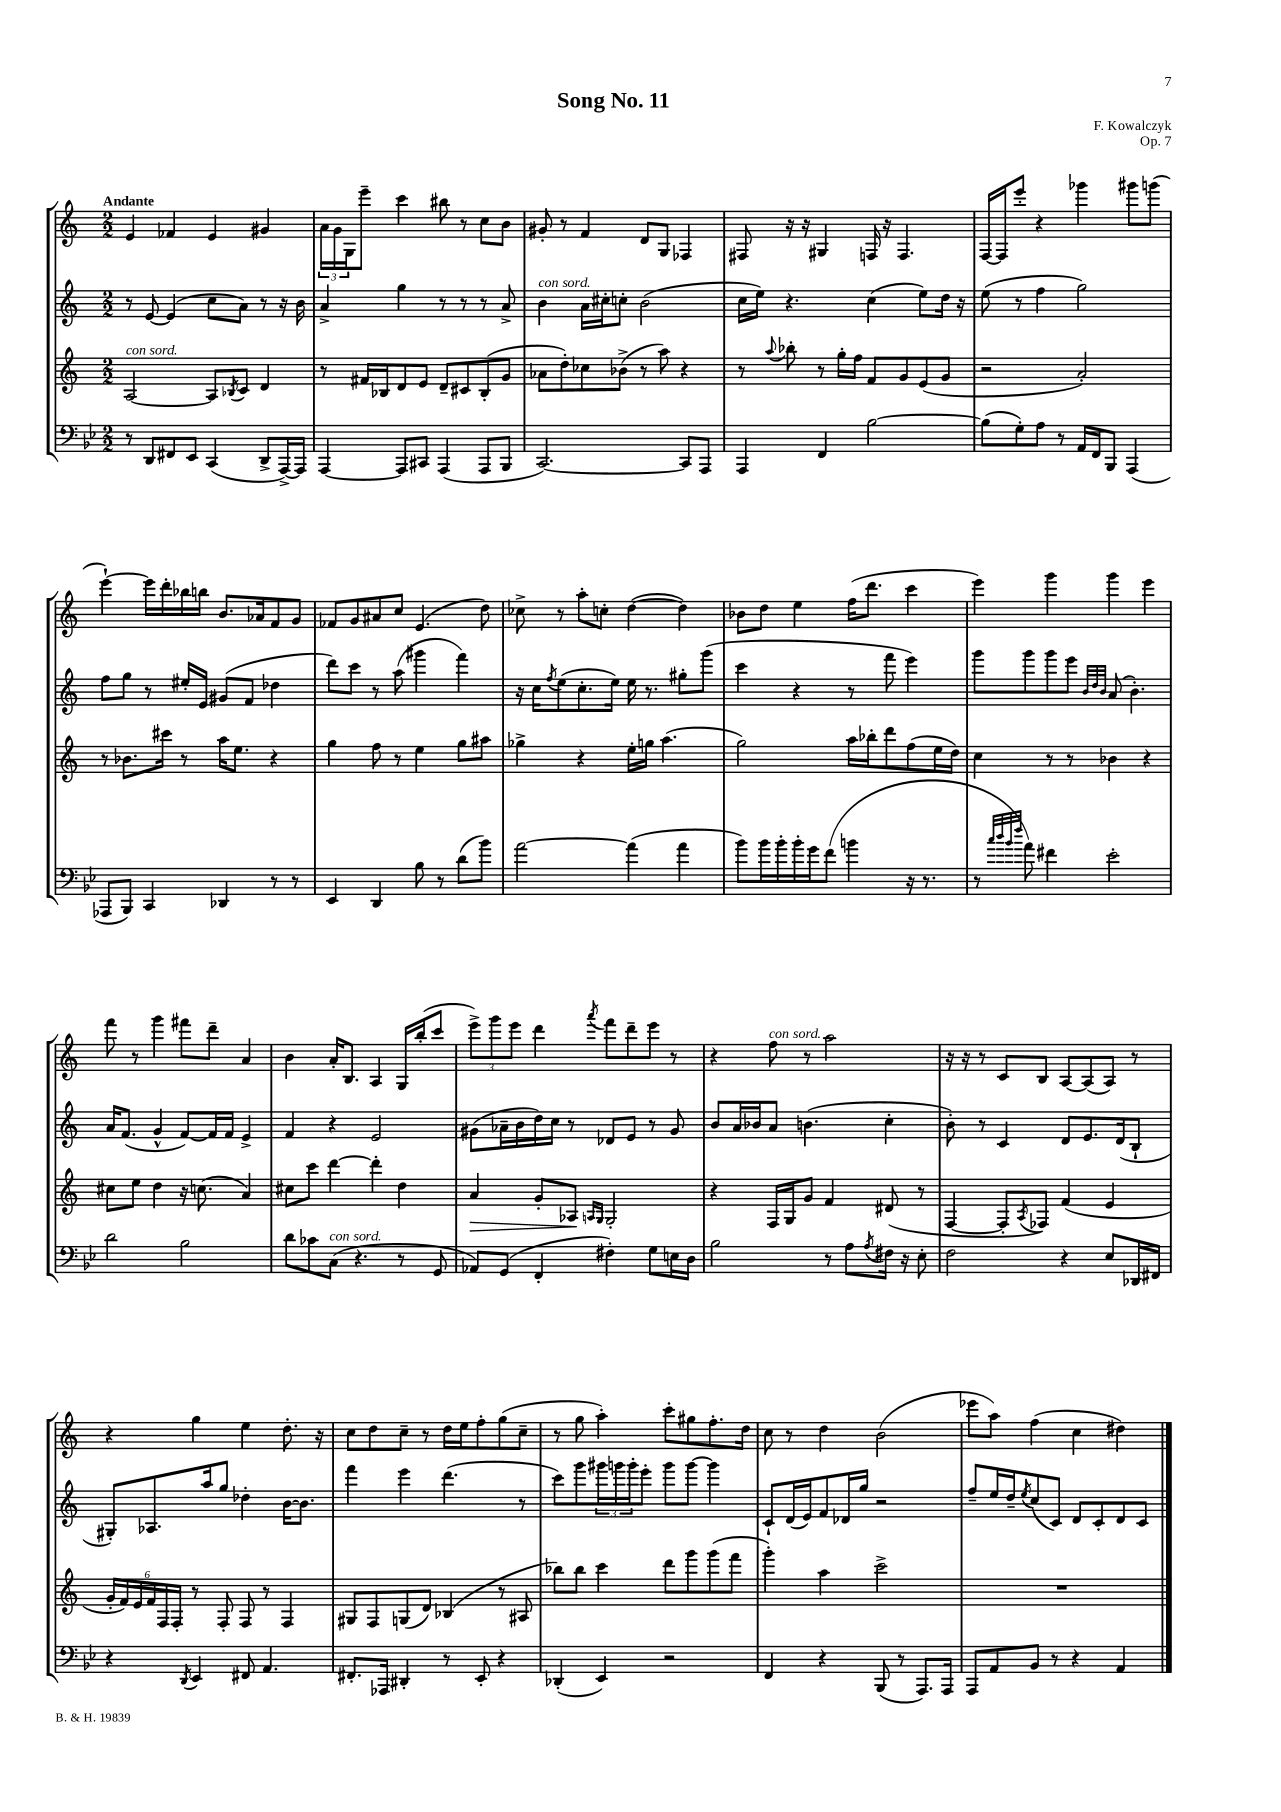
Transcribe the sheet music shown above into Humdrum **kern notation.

**kern	**kern	**kern	**kern
*staff4	*staff3	*staff2	*staff1
*clefF4	*clefG2	*clefG2	*clefG2
*k[b-e-]	*k[]	*k[]	*k[]
*M2/2	*M2/2	*M2/2	*M2/2
8r	[2A	8r	4e
8DD	.	[8e	.
8FF#	.	(4e]	4f-
8EE-	.	.	.
(4CC	8A]	8cc	4e
.	8qB-	.	.
.	8c	8a)	.
8DD^	4d	8r	4g#
[16AAA^)	.	16r	.
16AAA]	.	16b	.
=	=	=	=
[4AAA	8r	4a^	24a
.	.	.	24g
.	.	.	24G
.	16f#	.	8eee~
.	16B-	.	.
8AAA]	8d	4gg	4ccc
8CC#	8e	.	.
(4AAA	8d~	8r	8bb#
.	8c#	8r	8r
8AAA	(8B-'	8r	8cc
8BBB-	8g	8a^	8b
=	=	=	=
[2.CC)	8a-	4b	8g#'
.	8dd')	.	8r
.	8cc-	16a	4f
.	.	16cc#'	.
.	(8b-^	8cc'	.
.	8r	(2b	8d
.	8aa)	.	8G
8CC]	4r	.	4F-
8AAA	.	.	.
=	=	=	=
4AAA	8r	16cc	8F#
.	.	16ee)	.
.	8qqaa	.	.
.	8bb-'	4.r	16r
.	.	.	16r
4FF	8r	.	4G#
.	16gg'	.	.
.	16ff	.	.
[2B-	8f	(4cc	16F
.	.	.	16r
.	8g	.	4.F
.	(8e	8ee)	.
.	8g	16dd	.
.	.	16r	.
=	=	=	=
(8B-]	2r	(8ee	[16F
.	.	.	16F]
8G')	.	8r	8eee'
8A	.	4ff	4r
8r	.	.	.
16AA	2a')	2gg)	4ggg-
16FF	.	.	.
8BBB-	.	.	.
(4AAA	.	.	8ggg#
.	.	.	(8ggg
=	=	=	=
8AAA-	8r	8ff	[4eee`)
8BBB-)	8.b-	8gg	.
4CC	.	8r	16eee]
.	16ccc#	.	16ddd'
.	8r	16ee#'	16bb-
.	.	16e	16bb
4DD-	16aa	(8g#	8.b
.	8.ee	.	.
.	.	8f	.
.	.	.	16a-
8r	4r	4dd-	8f
8r	.	.	8g
=	=	=	=
4EE-	4gg	8ddd)	8f-
.	.	8ccc	8g
4DD	8ff	8r	8a#
.	8r	(8aa	8cc
8B-	4ee	4ggg#	(4.e
8r	.	.	.
(8d	8gg	4fff)	.
8b-)	8aa#	.	8dd)
=	=	=	=
[2a	4gg-^	16r	8cc-^
.	.	16cc	.
.	.	8qff	.
.	.	(8ee	8r
.	4r	8.cc'	8aa'
.	.	.	8cc'
.	.	16ee)	.
(4a]	16ee'	16ee	([4dd
.	16gg	8.r	.
.	(4.aa	.	.
4a	.	8gg#'	4dd])
.	.	(8ggg	.
=	=	=	=
8b-)	2gg)	4ccc	8b-
16b-	.	.	8dd
16b-'	.	.	.
16b-'	.	4r	4ee
16g	.	.	.
(8f	.	.	.
4b	16aa	8r	(16ff
.	16bb-'	.	8.ddd
.	8ddd	8fff	.
16r	(8ff	4eee)	4ccc
8.r	.	.	.
.	16ee	.	.
.	16dd)	.	.
=	=	=	=
8r	4cc	8ggg	4eee)
32qqcc	.	.	.
32qqdd	.	.	.
32qqb-	.	.	.
32qqff	.	.	.
8a)	.	8ggg	.
4f#	8r	8ggg	4ggg
.	8r	8eee	.
.	.	32qqb	.
.	.	32qqdd	.
.	.	32qqb	.
2e-'	4b-	(8a	4ggg
.	.	4.b')	.
.	4r	.	4eee
=	=	=	=
2d	8cc#	16a	8fff
.	.	(8.f	.
.	8ee	.	8r
.	4dd	4g^^	4ggg
2B-	16r	[8f)	8fff#
.	(8.cc	.	.
.	.	16f]	8ddd~
.	.	16f	.
.	4a)	4e^	4a
=	=	=	=
8d	8cc#	4f	4b
8c-	8ccc	.	.
(8C	[4ddd	4r	16a'
.	.	.	8.B
4.r	.	.	.
.	4ddd']	2e	4A
8r	4dd	.	16G
.	.	.	(16bb'
8GG	.	.	8ccc
=	=	=	=
8AA-)	4a	(8g#	12eee^)
.	.	.	12ggg
(8GG	.	16a-~	.
.	.	.	12eee
.	.	16b	.
4FF'	8g'	16dd)	4ddd
.	.	16cc	.
.	8A-	8r	.
.	16qqA	.	.
.	16qqG	.	8qaaa
4F#')	2G'	8d-	8fff
.	.	8e	8ddd~
8G	.	8r	8eee
16E	.	8g#	8r
16D	.	.	.
=	=	=	=
2B-	4r	8b	4r
.	.	16a	.
.	.	16b-	.
.	16F	8a	8ff
.	16G	.	.
.	8g	(4.b	8r
8r	4f	.	2aa
8A	.	.	.
8qA	.	.	.
16F#	(8d#	4cc'	.
16r	.	.	.
8E-'	8r	.	.
=	=	=	=
2F	[4F	8b')	16r
.	.	.	16r
.	.	8r	8r
.	8F']	4c	8c
.	8qA	.	.
.	8F-)	.	8B
4r	(4f	8d	[8A
.	.	8.e	(8A]
8E-	4e	.	8A)
.	.	(16d	.
16DD-	.	8B`	8r
16FF#	.	.	.
=	=	=	=
4r	24g'	8G#')	4r
.	24f)	.	.
.	24e	.	.
.	24f	8.A-	.
.	24F	.	.
.	24F'	.	.
8qDD	.	.	.
4EE-	8r	.	4gg
.	.	16aa	.
.	8F'	8gg	.
8FF#	8F	4dd-'	4ee
4.AA	8r	.	.
.	4F	[16b	8.dd'
.	.	8.b]	.
.	.	.	16r
=	=	=	=
8.FF#'	8G#	4fff	8cc
.	8F	.	8dd
16AAA-	.	.	.
4DD#'	(8G	4eee	8cc~
.	8d)	.	8r
8r	(4B-	(4.ddd	16dd
.	.	.	16ee
8EE-'	.	.	8ff'
4r	8r	.	(8gg
.	8A#	8r	8cc~
=	=	=	=
(4DD-'	8bb-)	8ccc)	8r
.	8bb-	8ggg	8gg
4EE-)	4ccc	24ggg#	4aa')
.	.	24ggg	.
.	.	24ggg'	.
.	.	8eee'	.
2r	8ddd	8ggg	8ccc'
.	8ggg	[8ggg	8gg#
.	(8ggg	4ggg]	8.ff'
.	8fff	.	.
.	.	.	16dd
=	=	=	=
4FF	4ggg')	8c`	8cc
.	.	(16d	8r
.	.	16e)	.
4r	4aa	8f	4dd
.	.	16d-	.
.	.	16gg	.
(8BBB-	2ccc^	2r	(2b
8r	.	.	.
8.AAA)	.	.	.
16AAA	.	.	.
=	=	=	=
8AAA	1r	8ff~	8eee-
8AA	.	16ee	8aa)
.	.	16dd~	.
.	.	8qee	.
8BB-	.	(8cc	(4ff
8r	.	8c)	.
4r	.	8d	4cc
.	.	8c'	.
4AA	.	8d	4dd#)
.	.	8c	.
==	==	==	==
*-	*-	*-	*-
